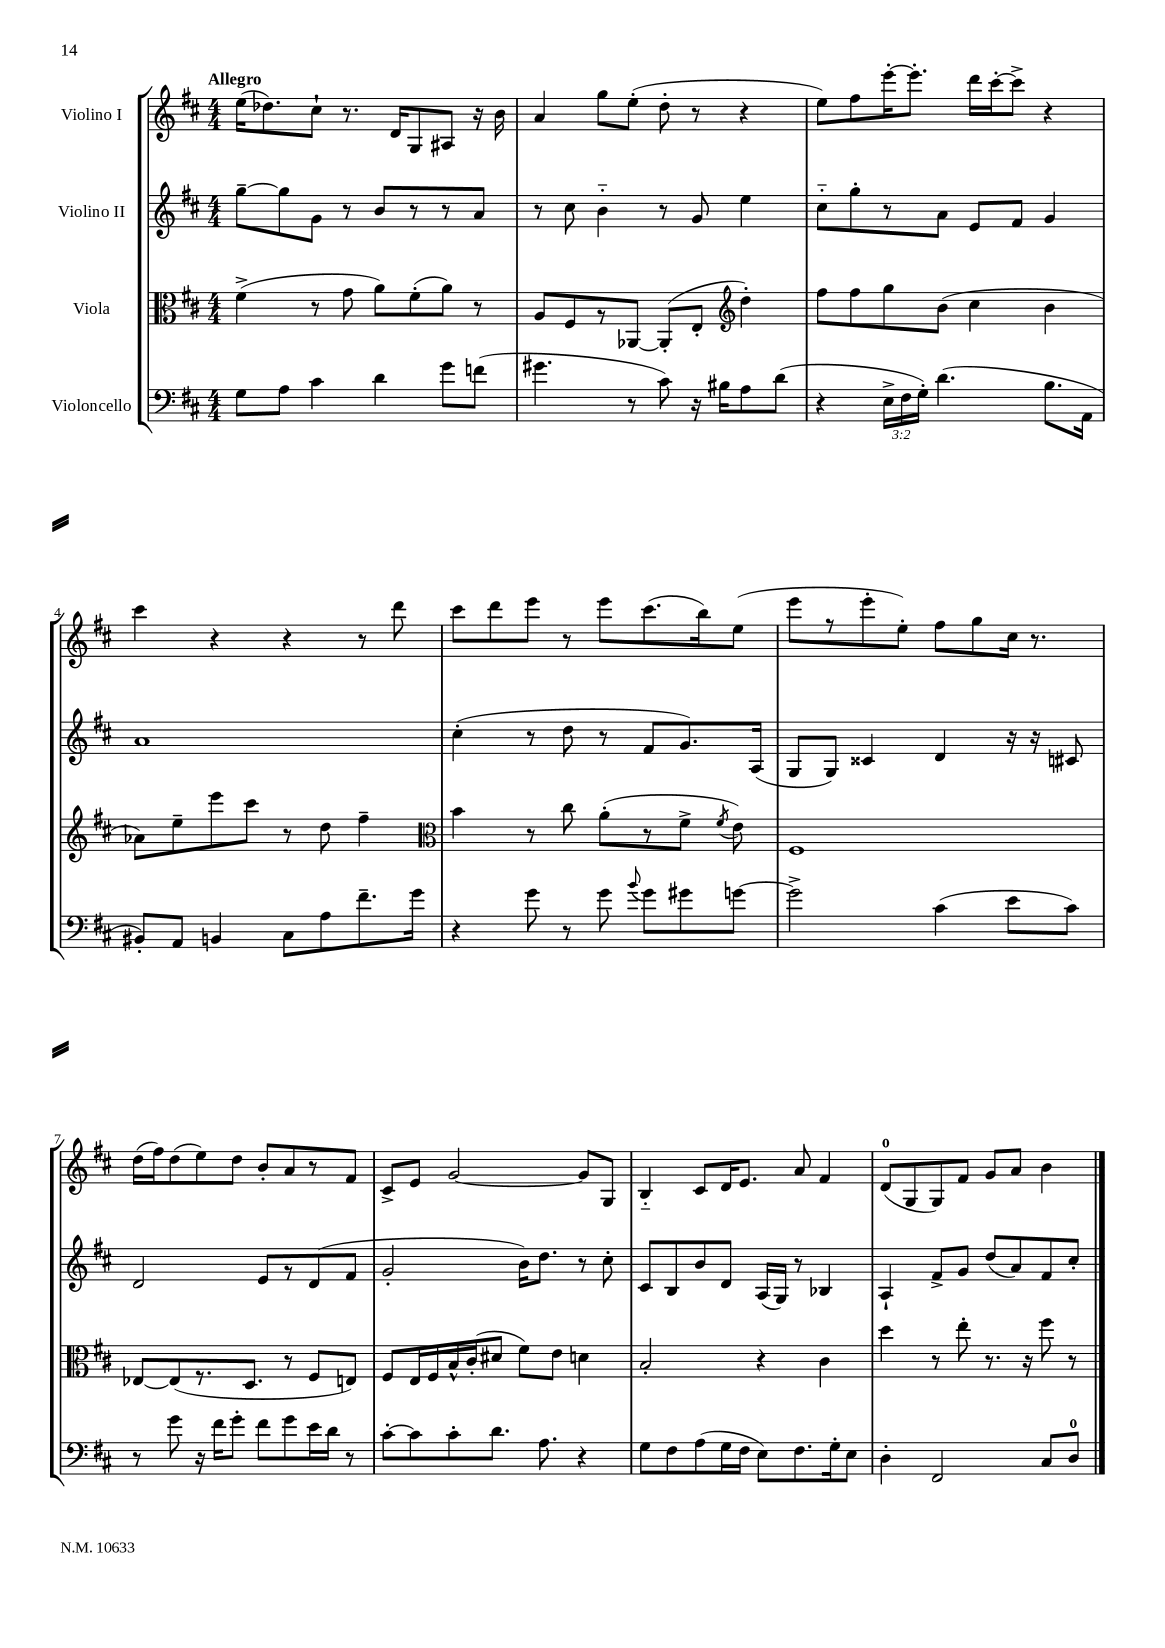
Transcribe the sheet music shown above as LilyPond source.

<<
\new StaffGroup <<
\new Staff = "s0" \with { instrumentName = "Violino I" } {
    \clef treble \key d \major \numericTimeSignature \time 4/4 \tempo "Allegro"
    \autoBeamOff e''16[( des''8.) cis''8]-! r8. d'16[ g8 ais8] r16 b'16 |
    a'4 g''8[ e''8]-.( d''8-. r8 r4 |
    e''8[) fis''8 e'''16~-. e'''8.]-. d'''16[ cis'''16~-. cis'''8]-> r4 |
    cis'''4 r4 r4 r8 d'''8 |
    cis'''8[ d'''8 e'''8] r8 e'''8[ cis'''8.( b''16) e''8]( |
    e'''8[ r8 e'''8-. e''8]-.) fis''8[ g''8 cis''16] r8. |
    d''16[( fis''16) d''8( e''8) d''8] b'8[-. a'8 r8 fis'8] |
    cis'8[-> e'8] g'2~ g'8[ g8] |
    b4-_ cis'8[ d'16 e'8.] a'8 fis'4 |
    d'8[-0( g8 g8) fis'8] g'8[ a'8] b'4 \bar "|." |
}
\new Staff = "s1" \with { instrumentName = "Violino II" } {
    \clef treble \key d \major \numericTimeSignature \time 4/4
    \autoBeamOff g''8[~-- g''8 g'8] r8 b'8[ r8 r8 a'8] |
    r8 cis''8 b'4-_ r8 g'8 e''4 |
    cis''8[-_ g''8-. r8 a'8] e'8[ fis'8] g'4 |
    a'1 |
    cis''4-.( r8 d''8 r8 fis'8[ g'8.) a16]( |
    g8[ g8]) cisis'4 d'4 r16 r16 cis'8 |
    d'2 e'8[ r8 d'8( fis'8] |
    g'2-. b'16[) d''8.] r8 cis''8-. |
    cis'8[ b8 b'8 d'8] a16[( g16]) r8 bes4 |
    a4-! fis'8[-> g'8] d''8[( a'8) fis'8 cis''8]-. \bar "|." |
}
\new Staff = "s2" \with { instrumentName = "Viola" } {
    \clef alto \key d \major \numericTimeSignature \time 4/4
    \autoBeamOff fis'4->( r8 g'8 a'8[) fis'8-.( a'8]) r8 |
    a8[ fis8 r8 aes,8]~ aes,8[-.( e8]-. \clef treble d''4-.) |
    fis''8[ fis''8 g''8 b'8]( cis''4 b'4 |
    aes'8[) e''8-- e'''8 cis'''8] r8 d''8 fis''4-- |
    \clef alto b'4 r8 cis''8 a'8[-.( r8 fis'8]-> \acciaccatura { fis'8 } e'8) |
    fis1 |
    ees8[~ ees8( r8. d8.] r8 fis8[ e8]) |
    fis8[ e16 fis16 b16-^ cis'16-.( dis'8] fis'8[) e'8] d'4 |
    b2-. r4 cis'4 |
    d''4 r8 e''8-. r8. r16 fis''8 r8 \bar "|." |
}
\new Staff = "s3" \with { instrumentName = "Violoncello" } {
    \clef bass \key d \major \numericTimeSignature \time 4/4 \override Staff.TupletNumber.text = #tuplet-number::calc-fraction-text
    \autoBeamOff g8[ a8] cis'4 d'4 g'8[ f'8]( |
    gis'4. r8 cis'8) r16 bis16[ a8 d'8]( |
    r4 \tuplet 3/2 { e16[-> fis16 g16]-.) } d'4.( b8.[ a,16] |
    bis,8[-.) a,8] b,4 cis8[ a8 fis'8.-- g'16] |
    r4 g'8 r8 g'8 \appoggiatura { b'8 } g'8[ gis'8 g'8]~ |
    g'2-> cis'4( e'8[ cis'8]) |
    r8 g'8 r16 fis'16[ g'8]-. fis'8[ g'8 e'16 d'16] r8 |
    cis'8[~-. cis'8 cis'8-. d'8.] a8. r4 |
    g8[ fis8 a8( g16 fis16] e8[) fis8. g16-. e8] |
    d4-. fis,2 cis8[ d8]-0 \bar "|." |
}
>>
>>
